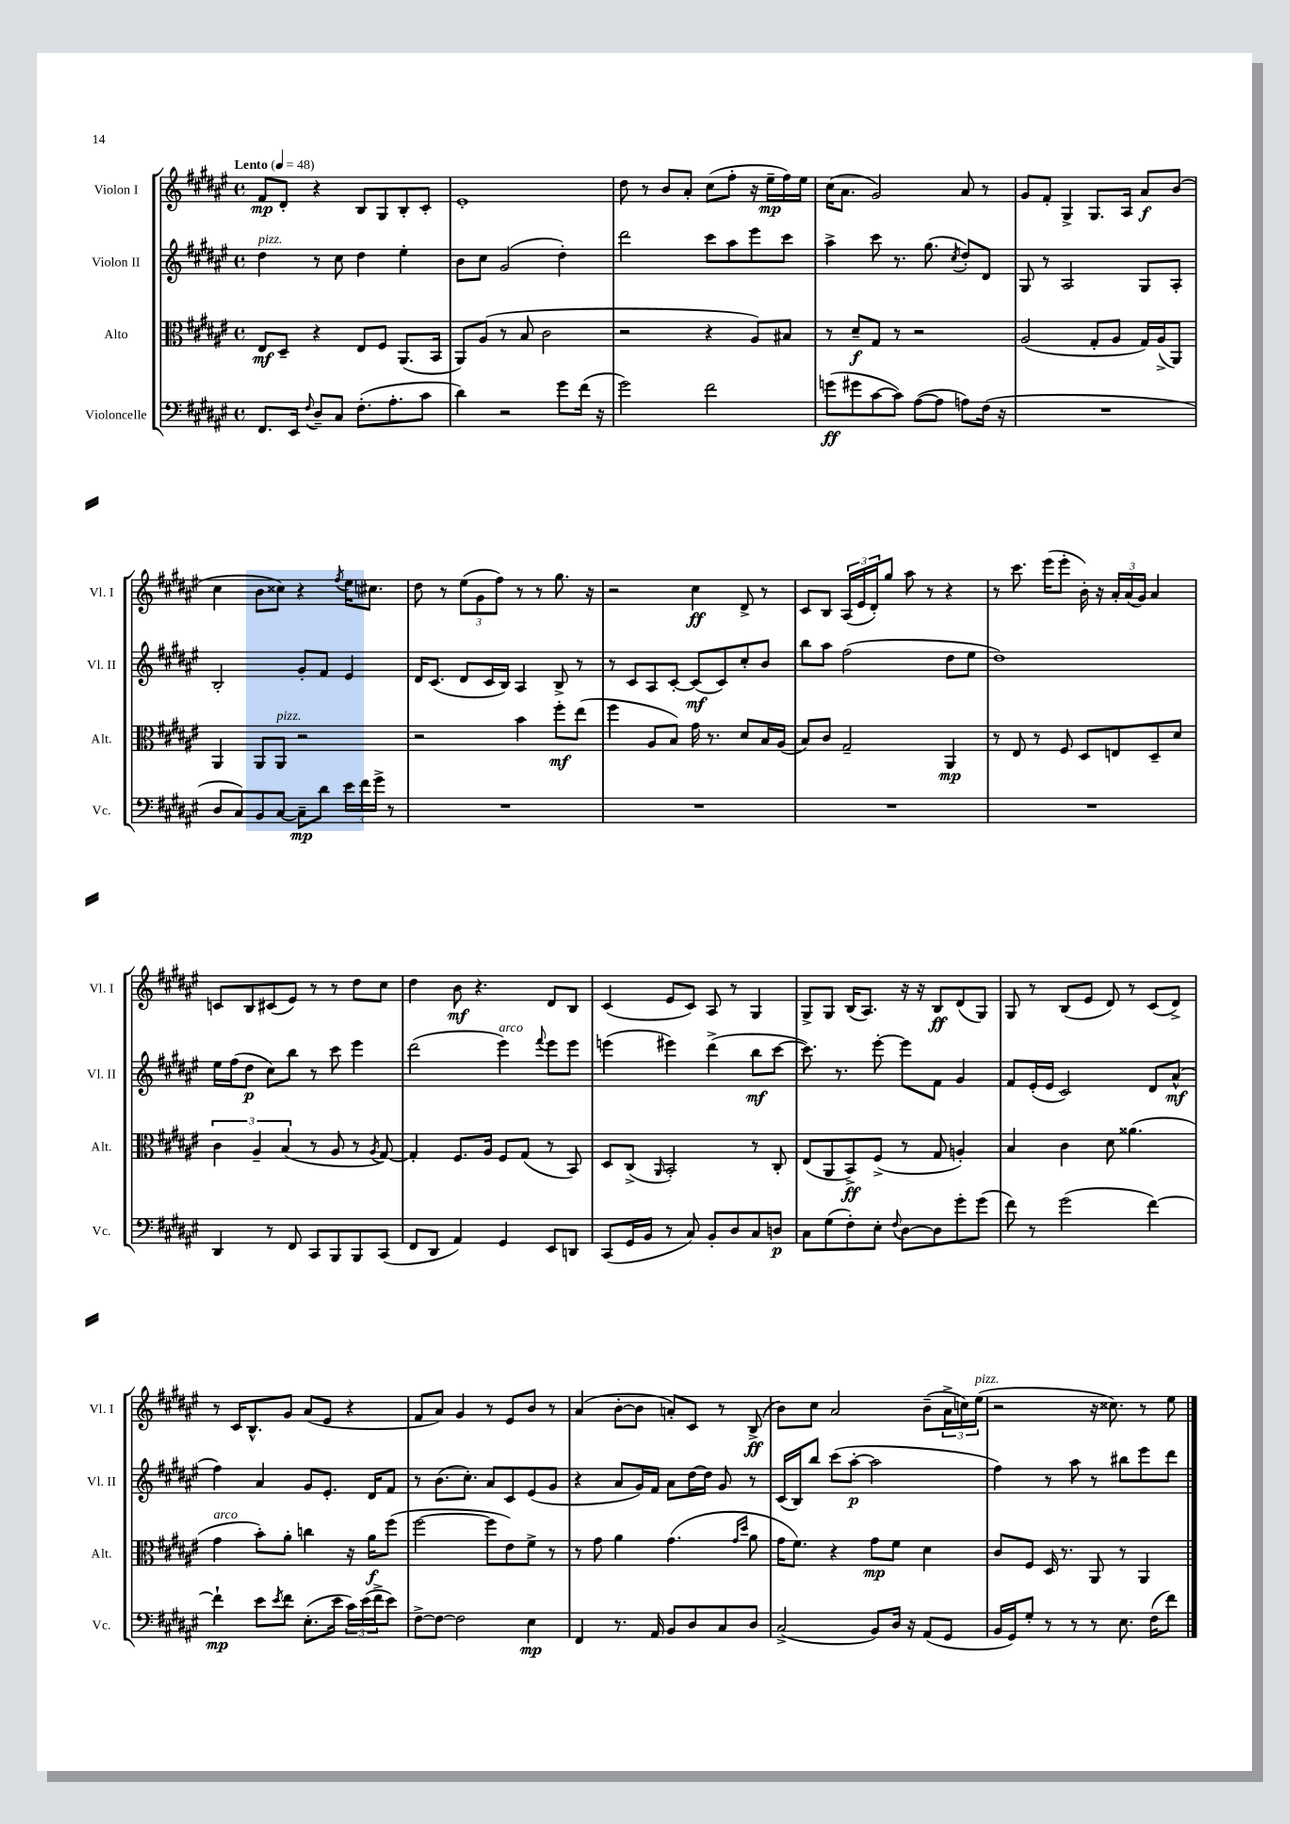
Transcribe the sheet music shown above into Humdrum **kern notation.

**kern	**dynam	**kern	**dynam	**kern	**dynam	**kern	**dynam
*part4	*part4	*part3	*part3	*part2	*part2	*part1	*part1
*staff4	*staff4	*staff3	*staff3	*staff2	*staff2	*staff1	*staff1
*I"Violoncelle	*	*I"Alto	*	*I"Violon II	*	*I"Violon I	*
*I'Vc.	*	*I'Alt.	*	*I'Vl. II	*	*I'Vl. I	*
*clefF4	*	*clefC3	*	*clefG2	*	*clefG2	*
*k[f#c#g#d#a#e#]	*	*k[f#c#g#d#a#e#]	*	*k[f#c#g#d#a#e#]	*	*k[f#c#g#d#a#e#]	*
*M4/4	*	*M4/4	*	*M4/4	*	*M4/4	*
*met(c)	*	*met(c)	*	*met(c)	*	*met(c)	*
*MM48	*	*MM48	*	*MM48	*	*MM48	*
=1	=1	=1	=1	=1	=1	=1	=1
!	!	!	!	!	!	!LO:TX:a:B:t=Lento	!
!	!	!	!	!LO:TX:a:i:t=pizz.	!	!	!
8.FF#/L	.	8E#/L	mf	4dd#\	.	8f#/L	mp
.	.	8D#~/J	.	.	.	8d#'/J	.
16EE#/Jk	.	.	.	.	.	.	.
8qqF#/	.	.	.	.	.	.	.
8D#~/L	.	4r	.	8r	.	4r	.
8C#/J	.	.	.	8cc#\	.	.	.
(8.F#'\L	.	8E#/L	.	4dd#\	.	8B/L	.
.	.	8F#/J	.	.	.	8G#/	.
8.A#'\	.	.	.	.	.	.	.
.	.	(8.AA#/L	.	4ee#'\	.	8B'/	.
8c#\J	.	.	.	.	.	8c#'/J	.
.	.	16BB/Jk	.	.	.	.	.
=2	=2	=2	=2	=2	=2	=2	=2
4d#\)	.	8AA#/L)	.	8b\L	.	1e#'	.
.	.	(8A#/J	.	8cc#\J	.	.	.
2r	.	8r	.	(2g#/	.	.	.
.	.	8B/	.	.	.	.	.
.	.	2c#\	.	.	.	.	.
8g#\L	.	.	.	4dd#'\)	.	.	.
(16f#\Jk	.	.	.	.	.	.	.
16r	.	.	.	.	.	.	.
=3	=3	=3	=3	=3	=3	=3	=3
2g#\)	.	2r	.	2ddd#\	.	8dd#\	.
.	.	.	.	.	.	8r	.
.	.	.	.	.	.	8b/L	.
.	.	.	.	.	.	8a#'/J	.
2f#\	.	4r	.	8ccc#\L	.	(8cc#\L	.
.	.	.	.	8aa#\	.	8ff#'\J	.
.	.	8A#/L)	.	8eee#\	.	16r	.
.	.	.	.	.	.	16ee#~\LL	mp
.	.	8B#X/J	.	8ccc#\J	.	16ff#\)	.
.	.	.	.	.	.	16ee#\JJ	.
=4	=4	=4	=4	=4	=4	=4	=4
(8gn\L	ff	8r	.	4aa#^\	.	(16cc#\KL	.
.	.	.	.	.	.	8.a#\J	.
8g#X\	.	8d#~/L	f	.	.	.	.
[8c#\	.	8G#/J	.	8ccc#\	.	2g#/)	.
8c#\J])	.	8r	.	8.r	.	.	.
([8A#\L	.	2r	.	.	.	.	.
.	.	.	.	(8.gg#\	.	.	.
8A#\J]	.	.	.	.	.	.	.
.	.	.	.	8qcc#/	.	.	.
8An\L)	.	.	.	8dd#'/L)	.	8a#/	.
(16F#\Jk	.	.	.	8d#/J	.	8r	.
16r	.	.	.	.	.	.	.
=5	=5	=5	=5	=5	=5	=5	=5
1r	.	(2A#/	.	8G#/	.	8g#/L	.
.	.	.	.	8r	.	8f#'/J	.
.	.	.	.	2A#/	.	4G#^/	.
.	.	8G#'/L	.	.	.	8.G#/L	.
.	.	8A#/J	.	.	.	.	.
.	.	.	.	.	.	16A#/Jk	.
.	.	16G#/LL)	.	8G#/L	.	8a#/L	f
.	.	(16A#^/J	.	.	.	.	.
.	.	8AA#/J)	.	8A#'/J	.	(8b/J	.
!!LO:LB:g=z
=6	=6	=6	=6	=6	=6	=6	=6
8D#/L	.	4AA#/	.	2B'/	.	4cc#\	.
8C#/)	.	.	.	.	.	.	.
8BB/	.	8AA#/L	.	.	.	8b\L	.
!	!	!LO:TX:a:i:t=pizz.	!	!	!	!	!
[8C#/J	.	8AA#/J	.	.	.	8cc##X\J)	.
8C#~\L]	mp	2r	.	8g#'/L	.	4r	.
8d#\J	.	.	.	8f#/J	.	.	.
.	.	.	.	.	.	8qff#/	.
24e#\LL	.	.	.	4e#/	.	16ee#\KL	.
24f#\	.	.	.	.	.	.	.
.	.	.	.	.	.	8.cc#X\J	.
24g#^\JJ	.	.	.	.	.	.	.
8r	.	.	.	.	.	.	.
=7	=7	=7	=7	=7	=7	=7	=7
1r	.	2r	.	16d#/KL	.	8dd#\	.
.	.	.	.	(8.c#/J	.	.	.
.	.	.	.	.	.	8r	.
.	.	.	.	8d#/L	.	(12ee#\L	.
.	.	.	.	.	.	12g#\	.
.	.	.	.	16c#/L	.	.	.
.	.	.	.	.	.	12ff#\J)	.
.	.	.	.	16B/JJ)	.	.	.
.	.	4b\	.	4A#/	.	8r	.
.	.	.	.	.	.	8r	.
.	.	8ff#'\L	mf	8B^/	.	8.gg#\	.
.	.	(8ee#\J	.	8r	.	.	.
.	.	.	.	.	.	16r	.
=8	=8	=8	=8	=8	=8	=8	=8
1r	.	4ff#\	.	8r	.	2r	.
.	.	.	.	8c#/L	.	.	.
.	.	8A#/L	.	8A#/	.	.	.
.	.	8B/J)	.	[8c#'/J	.	.	.
.	.	16g#\	.	(8c#/L]	mf	4cc#\	ff
.	.	8.r	.	.	.	.	.
.	.	.	.	8c#/)	.	.	.
.	.	8d#/L	.	8cc#'/	.	8d#^/	.
.	.	16B/L	.	8b/J	.	8r	.
.	.	(16A#/JJ	.	.	.	.	.
=9	=9	=9	=9	=9	=9	=9	=9
1r	.	8B/L)	.	8bb\L	.	8c#/L	.
.	.	8c#/J	.	8aa#\J	.	8B/J	.
.	.	2G#~/	.	(2ff#\	.	(24A#/LL	.
.	.	.	.	.	.	24e#/	.
.	.	.	.	.	.	24d#'/J)	.
.	.	.	.	.	.	8gg#/J	.
.	.	.	.	.	.	8aa#\	.
.	.	.	.	.	.	8r	.
.	.	4AA#/	mp	8dd#\L	.	4r	.
.	.	.	.	8ee#\J	.	.	.
=10	=10	=10	=10	=10	=10	=10	=10
1r	.	8r	.	1dd#)	.	8r	.
.	.	8E#/	.	.	.	8.ccc#\	.
.	.	8r	.	.	.	.	.
.	.	.	.	.	.	(16eee#\KL	.
.	.	8F#/	.	.	.	8eee#'\J	.
.	.	8D#/L	.	.	.	16b'\)	.
.	.	.	.	.	.	16r	.
.	.	8En/	.	.	.	24a#'/LL	.
.	.	.	.	.	.	(24a#/	.
.	.	.	.	.	.	24g#/JJ)	.
.	.	8D#~/	.	.	.	4a#/	.
.	.	8d#/J	.	.	.	.	.
!!LO:LB:g=z
=11	=11	=11	=11	=11	=11	=11	=11
4DD#/	.	6c#\	.	16ee#\LL	.	8cn/L	.
.	.	.	.	(16ff#\J	.	.	.
.	.	.	.	8dd#\J	p	8B/	.
.	.	6A#~/	.	.	.	.	.
8r	.	.	.	8cc#\L)	.	(8c#X/	.
.	.	(6B/	.	.	.	.	.
8FF#/	.	.	.	8bb\J	.	8e#/J)	.
8CC#/L	.	8r	.	8r	.	8r	.
8BBB/	.	8A#/	.	8ccc#\	.	8r	.
8BBB/	.	8r	.	4eee#\	.	8dd#\L	.
.	.	8qA#/	.	.	.	.	.
(8CC#/J	.	[8G#/)	.	.	.	8cc#\J	.
=12	=12	=12	=12	=12	=12	=12	=12
8FF#/L	.	4G#'/]	.	(2ddd#\	.	4dd#\	.
8DD#/J	.	.	.	.	.	.	.
4AA#/)	.	8.F#/L	.	.	.	8b\	mf
.	.	.	.	.	.	4.r	.
.	.	16A#/Jk	.	.	.	.	.
!	!	!	!	!LO:TX:a:i:t=arco	!	!	!
4GG#/	.	8F#/L	.	4eee#\)	.	.	.
.	.	(8G#/J	.	.	.	.	.
.	.	.	.	8qqfff#/	.	.	.
8EE#/L	.	8r	.	8eee#\L	.	8d#/L	.
8DDn/J	.	8BB/)	.	8eee#\J	.	8B/J	.
=13	=13	=13	=13	=13	=13	=13	=13
(8CC#/L	.	8D#/L	.	(4eeen\	.	(4c#/	.
16GG#/L	.	(8C#^/J	.	.	.	.	.
16BB/JJ	.	.	.	.	.	.	.
.	.	16qqAA#/	.	.	.	.	.
8r	.	2BB'/)	.	4eee#X\)	.	8e#/L	.
8C#/)	.	.	.	.	.	8c#/J)	.
8BB'/L	.	.	.	(4ddd#^\	.	8A#/	.
8D#/	.	.	.	.	.	8r	.
8C#/	.	8r	.	8bb\L	mf	4G#/	.
8Dn/J	p	8C#'/	.	[8ccc#\J	.	.	.
=14	=14	=14	=14	=14	=14	=14	=14
8C#\L	.	(8E#/L	.	8.ccc#\])	.	8G#^/L	.
(8G#\	.	8AA#/	.	.	.	8G#/J	.
.	.	.	.	8.r	.	.	.
8F#'\)	.	8BB^/)	ff	.	.	(16B/KL	.
.	.	.	.	.	.	8.A#/J)	.
8E#'\J	.	(8F#^/J	.	[8eee#'\	.	.	.
8qqF#/	.	.	.	.	.	.	.
[8D#\L	.	8r	.	8eee#\L]	.	16r	.
.	.	.	.	.	.	16r	.
8D#\]	.	8G#/	.	8f#\J	.	8B/L	ff
8g#'\	.	4An'/)	.	4g#/	.	(8d#/	.
(8g#\J	.	.	.	.	.	8G#/J)	.
=15	=15	=15	=15	=15	=15	=15	=15
8f#\)	.	4B/	.	8f#/L	.	8G#/	.
8r	.	.	.	(16e#'/L	.	8r	.
.	.	.	.	16e#/JJ	.	.	.
(2g#\	.	4c#\	.	2c#/)	.	(8B/L	.
.	.	.	.	.	.	8e#/J	.
.	.	8d#\	.	.	.	8d#/)	.
.	.	(4.a##X\	.	.	.	8r	.
[4f#\)	.	.	.	8d#/L	.	(8c#/L	.
.	.	.	.	(8a#^^/J	mf	8d#^/J)	.
!!LO:LB:g=z
=16	=16	=16	=16	=16	=16	=16	=16
!	!	!LO:TX:a:i:t=arco	!	!	!	!	!
4f#`\]	mp	4g#\	.	4ff#\)	.	8r	.
.	.	.	.	.	.	16c#/KL	.
.	.	.	.	.	.	8.B^^/	.
8e#\L	.	8b'\L)	.	4a#/	.	.	.
8qe#/	.	.	.	.	.	.	.
8f#\J	.	8a#'\J	.	.	.	8g#/J	.
(8.E#'\L	.	4ccn\	.	8g#/L	.	(8a#/L	.
.	.	.	.	8.e#'/J	.	8e#/J	.
16e#\Jk	.	.	.	.	.	.	.
24c#\LL)	.	16r	.	.	.	4r	.
(24e#\	.	.	.	.	.	.	.
.	.	16a#\KL	f	16d#/KL	.	.	.
24f#^\J	.	.	.	.	.	.	.
8e#\J)	.	(8ff#\J	.	8f#/J	.	.	.
=17	=17	=17	=17	=17	=17	=17	=17
[8F#^\L	.	[2ff#\	.	8r	.	8f#/L	.
8F#\J_	.	.	.	(8.b\L	.	8a#/J)	.
2F#\]	.	.	.	.	.	4g#/	.
.	.	.	.	8.cc#'\J)	.	.	.
.	.	8ff#\L]	.	8a#/L	.	8r	.
.	.	8e#\)	.	8c#/	.	8e#/L	.
4E#\	mp	8f#^\J	.	(8e#/	.	8b/J	.
.	.	8r	.	8g#/J	.	8r	.
=18	=18	=18	=18	=18	=18	=18	=18
4FF#/	.	8r	.	4r	.	(4a#/	.
.	.	8g#\	.	.	.	.	.
8.r	.	4a#\	.	8a#/L	.	[8b'\L	.
.	.	.	.	16g#/L)	.	8b\J]	.
16AA#/	.	.	.	16f#/JJ	.	.	.
8BB/L	.	(4.g#\	.	8a#\L	.	8an'/L)	.
8D#/	.	.	.	[16dd#\L	.	8c#/J	.
.	.	.	.	16dd#\JJ]	.	.	.
8C#/	.	.	.	8g#/	.	8r	.
.	.	16qqg#/LL	.	.	.	.	.
.	.	16qqdd#/JJ	.	.	.	.	.
8D#/J	.	8a#\	.	8r	.	(8B^/	ff
=19	=19	=19	=19	=19	=19	=19	=19
(2C#^/	.	16g#\KL	.	(16c#/LL	.	8b\L)	.
.	.	8.f#\J)	.	16B/J)	.	.	.
.	.	.	.	8bb/J	.	8cc#\J	.
.	.	4r	.	(8ccc#\L	.	2a#/	.
.	.	.	.	[8aa#'\J	p	.	.
8BB/L)	.	8g#\L	mp	2aa#\]	.	.	.
16D#/Jk	.	8f#\J	.	.	.	.	.
16r	.	.	.	.	.	.	.
(8AA#/L	.	4d#\	.	.	.	(8b~\L	.
8GG#/J	.	.	.	.	.	24a#^\L	.
.	.	.	.	.	.	24ccn\)	.
!	!	!	!	!	!	!LO:TX:a:i:t=pizz.	!
.	.	.	.	.	.	(24ee#\JJ	.
=20	=20	=20	=20	=20	=20	=20	=20
16BB/LL	.	8c#/L	.	4ff#\)	.	2r	.
16GG#/J)	.	.	.	.	.	.	.
8G#'/J	.	8F#/J	.	.	.	.	.
8r	.	16D#/	.	8r	.	.	.
.	.	8.r	.	.	.	.	.
8r	.	.	.	8aa#\	.	.	.
8r	.	8AA#/	.	8r	.	16r	.
.	.	.	.	.	.	8.cc##X\)	.
8.E#\	.	8r	.	8bb#X\L	.	.	.
.	.	4AA#/	.	8eee#\	.	8r	.
(16F#\KL	.	.	.	.	.	.	.
8f#\J)	.	.	.	8ddd#\J	.	8ee#\	.
==	==	==	==	==	==	==	==
*-	*-	*-	*-	*-	*-	*-	*-
